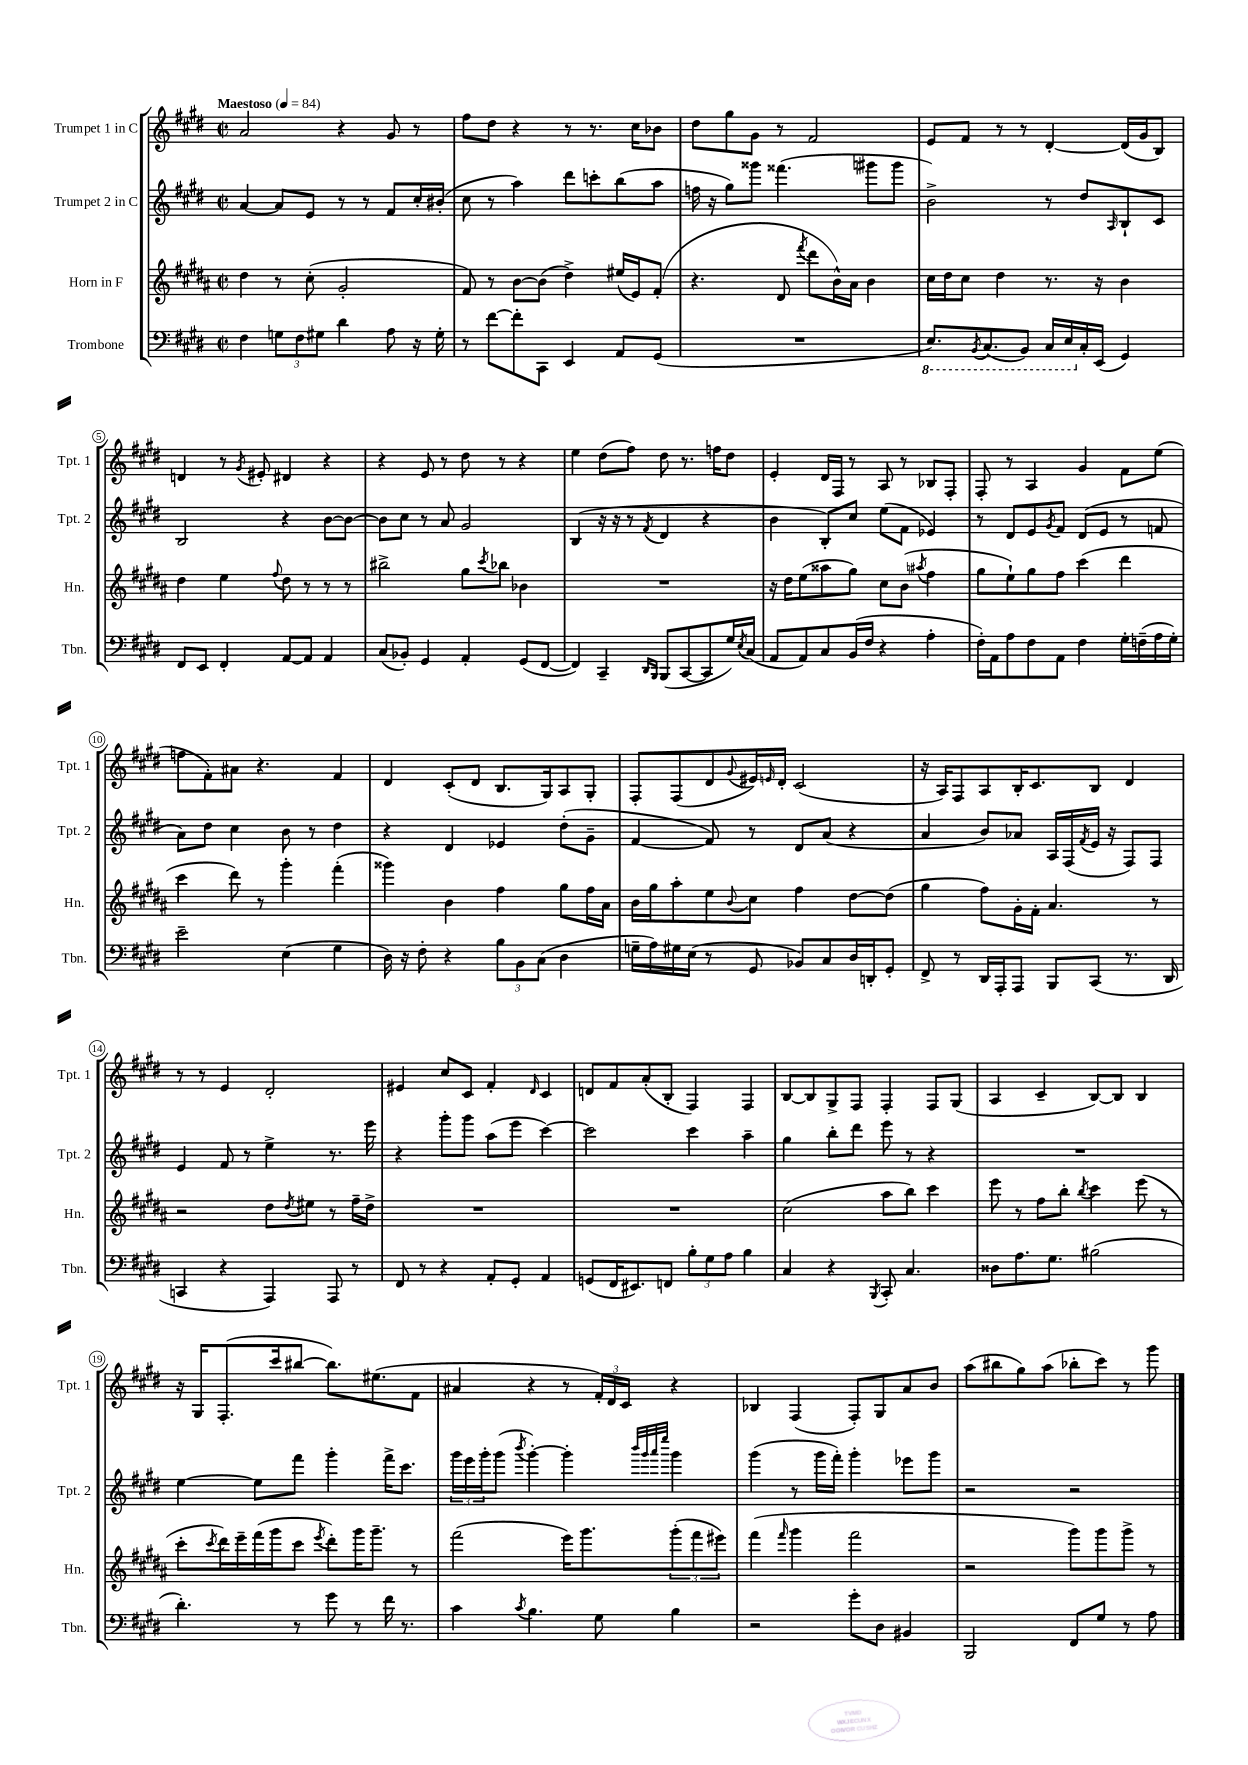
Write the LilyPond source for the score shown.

<<
\new StaffGroup <<
\new Staff = "s0" \with { instrumentName = "Trumpet 1 in C" shortInstrumentName = "Tpt. 1" } {
    \clef treble \key e \major \defaultTimeSignature \time 2/2 \tempo "Maestoso" 4 = 84
    a'2 r4 gis'8 r8 |
    fis''8 dis''8 r4 r8 r8. cis''16 bes'8 |
    dis''8 gis''8 gis'8 r8 fis'2 |
    e'8 fis'8 r8 r8 dis'4~-. dis'16( gis'16 b8) |
    d'4 r8 \acciaccatura { gis'8 } eis'8-. dis'4 r4 |
    r4 e'8 r8 dis''8 r8 r4 |
    e''4 dis''8( fis''8) dis''8 r8. f''16 dis''8 |
    e'4-. dis'16 fis16 r8 a8 r8 bes8 fis8-. |
    fis8-. r8 a4 gis'4 fis'8 e''8( |
    f''8 fis'8-.) ais'8 r4. fis'4 |
    dis'4 cis'8-.( dis'8 b8. gis16) a8 gis8-. |
    fis8-. fis8( dis'8 \appoggiatura { gis'8 } eis'16) \grace { e'16 } dis'16-. cis'2( |
    r16 a16) fis8 a8 b16-. cis'8. b8 dis'4 |
    r8 r8 e'4 dis'2-. |
    eis'4 cis''8 cis'8 fis'4-. \grace { dis'16 } cis'4 |
    d'8 fis'8 a'8-.( b8-. fis4) fis4 |
    b8~ b8 gis8-> fis8 fis4-. fis8 gis8( |
    a4 cis'4-- b8~) b8 b4 |
    r16 gis16 fis8.-.( cis'''16 bis''8~ bis''8.) eis''8.( fis'8 |
    ais'4 r4 r8 \tuplet 3/2 { fis'16-.) dis'16 cis'16 } r4 |
    bes4 fis4( fis8-.) gis8 a'8 b'8 |
    a''8( bis''8 gis''8) a''8( bes''8-. cis'''8) r8 gis'''8 \bar "|." |
}
\new Staff = "s1" \with { instrumentName = "Trumpet 2 in C" shortInstrumentName = "Tpt. 2" } {
    \clef treble \key e \major \defaultTimeSignature \time 2/2
    a'4~ a'8 e'8 r8 r8 fis'8 cis''16-. bis'16-.( |
    cis''8 r8 a''4) dis'''8 c'''8-. b''8( a''8 |
    f''16 r16 gis''8) gisis'''8 fisis'''4.( gis'''8 gis'''8 |
    b'2->) r8 dis''8 \grace { a16 } b8-! cis'8 |
    b2 r4 b'8~ b'8~ |
    b'8 cis''8 r8 a'8 gis'2 |
    b4( r16 r16 r8 \acciaccatura { fis'8 } dis'4 r4 |
    b'4 b8-.) cis''8 e''8( fis'8 ees'4) |
    r8 dis'8 e'8 \acciaccatura { gis'8 } fis'8 dis'8( e'8 r8 f'8 |
    a'8) dis''8 cis''4 b'8 r8 dis''4 |
    r4 dis'4 ees'4 dis''8-.( gis'8-- |
    fis'4~ fis'8) r8 dis'8 a'8( r4 |
    a'4 b'8) aes'8 a16 fis16( \acciaccatura { fis'8 } e'16 r16 fis8) fis8 |
    e'4 fis'8 r8 e''4-> r8. e'''16 |
    r4 gis'''8-. gis'''8 a''8( e'''8 cis'''4~) |
    cis'''2 cis'''4 a''4-- |
    gis''4 b''8-. dis'''8 e'''8 r8 r4 |
    R1 |
    e''4~ e''8 fis'''8 gis'''4-. fis'''16-> cis'''8. |
    \tuplet 3/2 { gis'''16 e'''16 gis'''16-. } gis'''8( \acciaccatura { b'''8 } gis'''4~-.) gis'''4-. \grace { b'''32 gis'''32 a'''32 e''''32 } gis'''4 |
    gis'''4( r8 gis'''16 fis'''16-.) gis'''4-. ees'''8 gis'''8 |
    r2 r2 \bar "|." |
}
\new Staff = "s2" \with { instrumentName = "Horn in F" shortInstrumentName = "Hn." } {
    \clef treble \key b \major \defaultTimeSignature \time 2/2
    dis''4 r8 cis''8-.( gis'2-. |
    fis'8) r8 b'8~ b'8( dis''4->) eis''16( e'16) fis'8-.( |
    r4. dis'8 \acciaccatura { fis'''8 } dis'''8 b'16-^) ais'16 b'4 |
    cis''16 dis''16 cis''8 dis''4 r8. r16 b'4 |
    dis''4 e''4 \appoggiatura { fis''8 } dis''8 r8 r8 r8 |
    bis''2-> gis''8 \acciaccatura { cis'''8 } bes''8 bes'4 |
    R1 |
    r16 dis''16 e''8( aisis''8 gis''8) cis''8 b'8( \acciaccatura { ais''8 } fis''4 |
    gis''8 e''8-!) gis''8 fis''8 cis'''4( dis'''4 |
    cis'''4 dis'''8) r8 gis'''4-. fis'''4-.( |
    gisis'''4) b'4 fis''4 gis''8 fis''16 ais'16 |
    b'16 gis''16 ais''8-. e''8 \appoggiatura { b'8 } cis''8 fis''4 dis''8~ dis''8( |
    gis''4 fis''8) gis'16-. fis'16-. ais'4. r8 |
    r2 dis''8 \acciaccatura { dis''8 } eis''8 r8 fis''16-- dis''16-> |
    R1 |
    R1 |
    cis''2( ais''8 b''8) cis'''4 |
    e'''8 r8 fis''8 b''8-. \acciaccatura { b''8 } cis'''4 e'''8( r8 |
    cis'''8-. \acciaccatura { cis'''8 } dis'''16) e'''16-- fis'''16( gis'''16 cis'''8 \acciaccatura { e'''8 } dis'''8-.) gis'''16 gis'''8.-- r8 |
    fis'''2( e'''16) gis'''8. \tuplet 3/2 { gis'''8-.( fis'''8 eis'''8) } |
    fis'''4( \grace { fis'''16 } gis'''4 fis'''2 |
    r2 gis'''8) gis'''8 gis'''8-> r8 \bar "|." |
}
\new Staff = "s3" \with { instrumentName = "Trombone" shortInstrumentName = "Tbn." } {
    \clef bass \key e \major \defaultTimeSignature \time 2/2
    fis4 \tuplet 3/2 { g8 fis8 gis8 } dis'4 a8 r16 gis16-. |
    r8 fis'8~ fis'8-. cis,8 e,4 a,8 gis,8( |
    R1 |
    \ottava #-1 e,8.) \acciaccatura { b,,8 } cis,8.( b,,8) cis,16 e,16 \ottava #0 cis16-. e,16( gis,4) |
    fis,8 e,8 fis,4-. a,8~ a,8 a,4 |
    cis8( bes,8-.) gis,4 a,4-. gis,8( fis,8~ |
    fis,4) cis,4-- \grace { dis,16 b,,16 } b,,8( cis,8~ cis,8 gis16) \acciaccatura { e8 } cis16( |
    a,8 a,8) cis8 b,16( fis16 r4 a4-. |
    fis16-.) a,16 a8 fis8 a,8 fis4 gis16-. f16--( a16 gis16-.) |
    e'2-- e4( gis4 |
    dis16) r16 fis8-. r4 \tuplet 3/2 { b8 b,8 cis8( } dis4 |
    g16-- a16) gis16 e16( r8 gis,8 bes,8) cis8 dis16 d,16-. gis,8-. |
    fis,8-> r8 dis,16 a,,16-. a,,8 b,,8 cis,8( r8. dis,16 |
    c,4 r4 a,,4) a,,8 r8 |
    fis,8 r8 r4 a,8-. gis,8-. a,4 |
    g,8( fis,16 eis,8.) f,8 \tuplet 3/2 { b8-. gis8 a8 } b4 |
    cis4 r4 \acciaccatura { b,,8 } cis,8-. cis4. |
    disis8 a8. gis8. bis2( |
    dis'4.-.) r8 gis'8 r8 fis'16 r8. |
    cis'4 \acciaccatura { cis'8 } b4. gis8 b4 |
    r2 gis'8-. dis8 bis,4 |
    b,,2 fis,8 gis8 r8 a8 \bar "|." |
}
>>
>>
\layout { \context { \Score \override BarNumber.stencil = #(make-stencil-circler 0.1 0.3 ly:text-interface::print) } }
